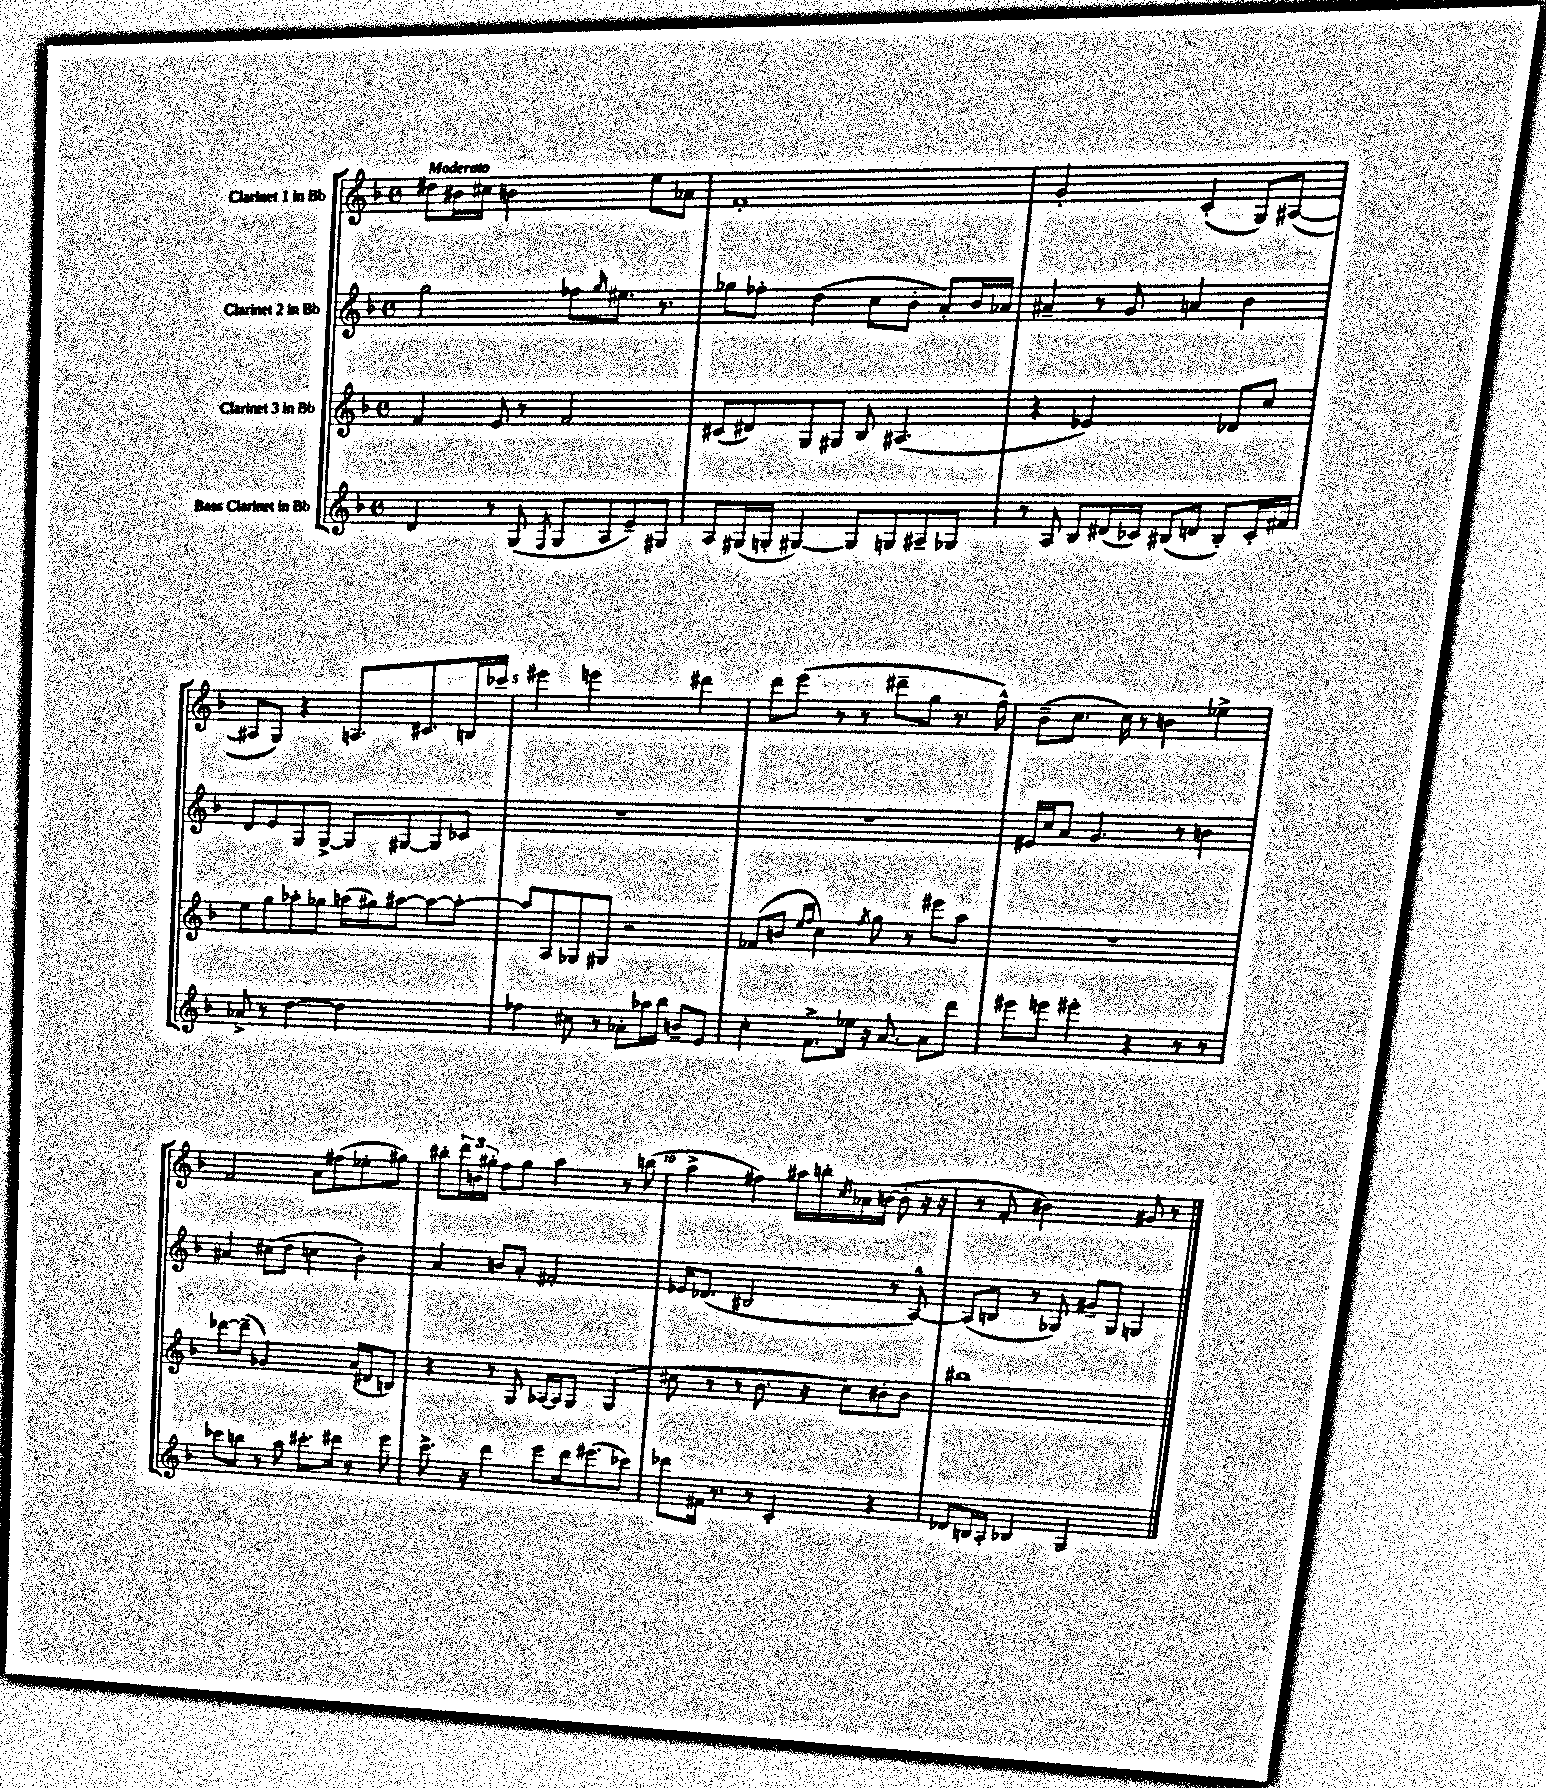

**kern	**kern	**kern	**kern
*part4	*part3	*part2	*part1
*staff4	*staff3	*staff2	*staff1
*I"Bass Clarinet in Bb	*I"Clarinet 3 in Bb	*I"Clarinet 2 in Bb	*I"Clarinet 1 in Bb
*clefG2	*clefG2	*clefG2	*clefG2
*k[b-]	*k[b-]	*k[b-]	*k[b-]
*M4/4	*M4/4	*M4/4	*M4/4
*met(c)	*met(c)	*met(c)	*met(c)
=1	=1	=1	=1
!	!	!	!LO:TX:a:B:t=Moderato
4d/	4f/	2gg\	8dd#X\L
.	.	.	16b#X\L
.	.	.	16cc#X\JJ
8r	8e/	.	2bn\
(8G/	8r	.	.
8qF/	.	.	.
8G/L	2f/	8ff-X\L	.
.	.	16qqgg/	.
8A/	.	8.ee#X\J	.
8e~/)	.	.	8ee\L
.	.	8.r	.
8G#X/J	.	.	8a-X\J
=2	=2	=2	=2
8A/L	(8c#X/L	8gg-X\L	1f'
(16G#X/L	8d#X/)	8ff-X'\J	.
16Gn'/JJ	.	.	.
[4G#X/)	8G/	(4dd\	.
.	8G#X/J	.	.
8G#/L]	8B-/	8cc\L	.
8Gn/	(4.A#X/	8b-'\J	.
8A#X~/	.	8a'/L)	.
8G-X/J	.	16b-/L	.
.	.	16a-X/JJ	.
=3	=3	=3	=3
8r	4r	4a#X~/	2g'/
8A/	.	.	.
8B-/L	2e-X/)	8r	.
(16d#X/L	.	8g/	.
16c-X/JJ)	.	.	.
(8B#X/L	.	4an/	(4c'/
8dn/J	.	.	.
8B#'/L)	8d-X/L	4b-\	8G/L)
16c-'/L	8cc/J	.	([8A#X/J
16f#X/JJ	.	.	.
!!LO:LB:g=z
=4	=4	=4	=4
8a-X^/	8ee\L	8d/L	8A#X/L]
8r	8gg\	8e/	8G/J)
[4dd\	8aa-X'\	8G/	4r
.	8gg-X\J	[8G^/J	.
2dd\]	(16aan\LL	8G/L]	8.An/L
.	16gg#X\J)	.	.
.	[8aa#X\J	[8G#X/	.
.	.	.	8.c#X/
.	8aa#\L_	8G#/]	.
.	8aa#'\J_	8c-X/J	16Bn/L
.	.	.	16ccc-X/JJ
=5	=5	=5	=5
4ff-X\	8aa#/L]	1r	4eee#X\
.	8A/	.	.
8cc#X\	8G-X/	.	2eeen\
8r	8G#X/J	.	.
8a-X'\L	2r	.	.
16aa-X\L	.	.	.
16bb-\JJ	.	.	.
8bn~/L	.	.	4ddd#X\
8e/J	.	.	.
=6	=6	=6	=6
4cc'\	(8f-X/L	1r	8ddd\L
.	8bn/J	.	(8eee\J
.	16qqee/LL	.	.
.	16qqff/JJ	.	.
8.f^\L	4cc\)	.	8r
.	.	.	8r
16ee-X\Jk	.	.	.
.	8qff/	.	.
16r	8gg\	.	8ddd#X~\L
[8.a/	.	.	.
.	8r	.	8gg\J
8a\L]	8eee#X\L	.	8.r
8ddd\J	8aa\J	.	.
.	.	.	16ff^^\)
=7	=7	=7	=7
8eee#X\L	1r	16e#X/LL	(8b-~\L
.	.	16cc/J	.
8eeen\J	.	8a/J	8.cc\J
4eee#X'\	.	4.g/	.
.	.	.	16cc\)
.	.	.	8r
4r	.	.	4bn\
.	.	8r	.
8r	.	4bn\	4ee-X^\
8r	.	.	.
!!LO:LB:g=z
=8	=8	=8	=8
8ccc-X\L	[8ddd-X\L	4a#X/	2f/
8bbn\J	(8ddd-~\J]	.	.
8r	2g-X/)	(8cc#X\L	.
8aa\	.	8dd\J	.
8.ccc#X'\L	.	4ccn\	8a\L
.	.	.	(8ff#X\
16ddd#X\Jk	.	.	.
8r	(16a/LL	4b-'\)	8ee-X'\
.	16d#X/J	.	.
8eee\	8Bn/J)	.	8gg#X\J)
=9	=9	=9	=9
8.ccc^\	4r	4a/	8bb#X'\L
.	.	.	24ddd\L
.	.	.	24bn\
16r	.	.	.
.	.	.	24gg#X'\JJ
4ddd\	8r	8bn/L	8ff\L
.	8G/	8a'/J	8gg#\J
8eee\L	[16A-X/LL	2f#X'/	4aa\
.	16A-/J]	.	.
16ddd\k	8G/J	.	.
(8.eee#X\	.	.	.
.	(4G/	.	8r
8ccc-X\J)	.	.	(8bbn\
=10	=10	=10	=10
8ddd-X\L	8cc#X\	16e-X/KL	4aa^\
.	.	(8.d-X/J	.
16f#X\Jk	8r	.	.
8.r	.	.	.
.	8r	2B#X/	4ff#X\)
8r	8.b-\	.	.
4c'/	.	.	16aa#X\LL
.	16r	.	16bbn'\
.	.	.	8qcc/
.	8cc#\L)	.	16a-X\
.	.	.	([16bn\JJ
4r	8b#X'\	8r	8b'\]
.	8b#\J	[8A^^/)	16r
.	.	.	16r
=11	=11	=11	=11
8d-X/L	1bb#X	(8A/L]	8r
16Bn/L	.	8Bn/J	8f'/
16A'/JJ	.	.	.
4B-X/	.	8r	2b#X\)
.	.	8G-X/)	.
2G/	.	8g#X~/L	.
.	.	8G-/J	.
.	.	4Gn/	8g#X/
.	.	.	8r
==	==	==	==
*-	*-	*-	*-
